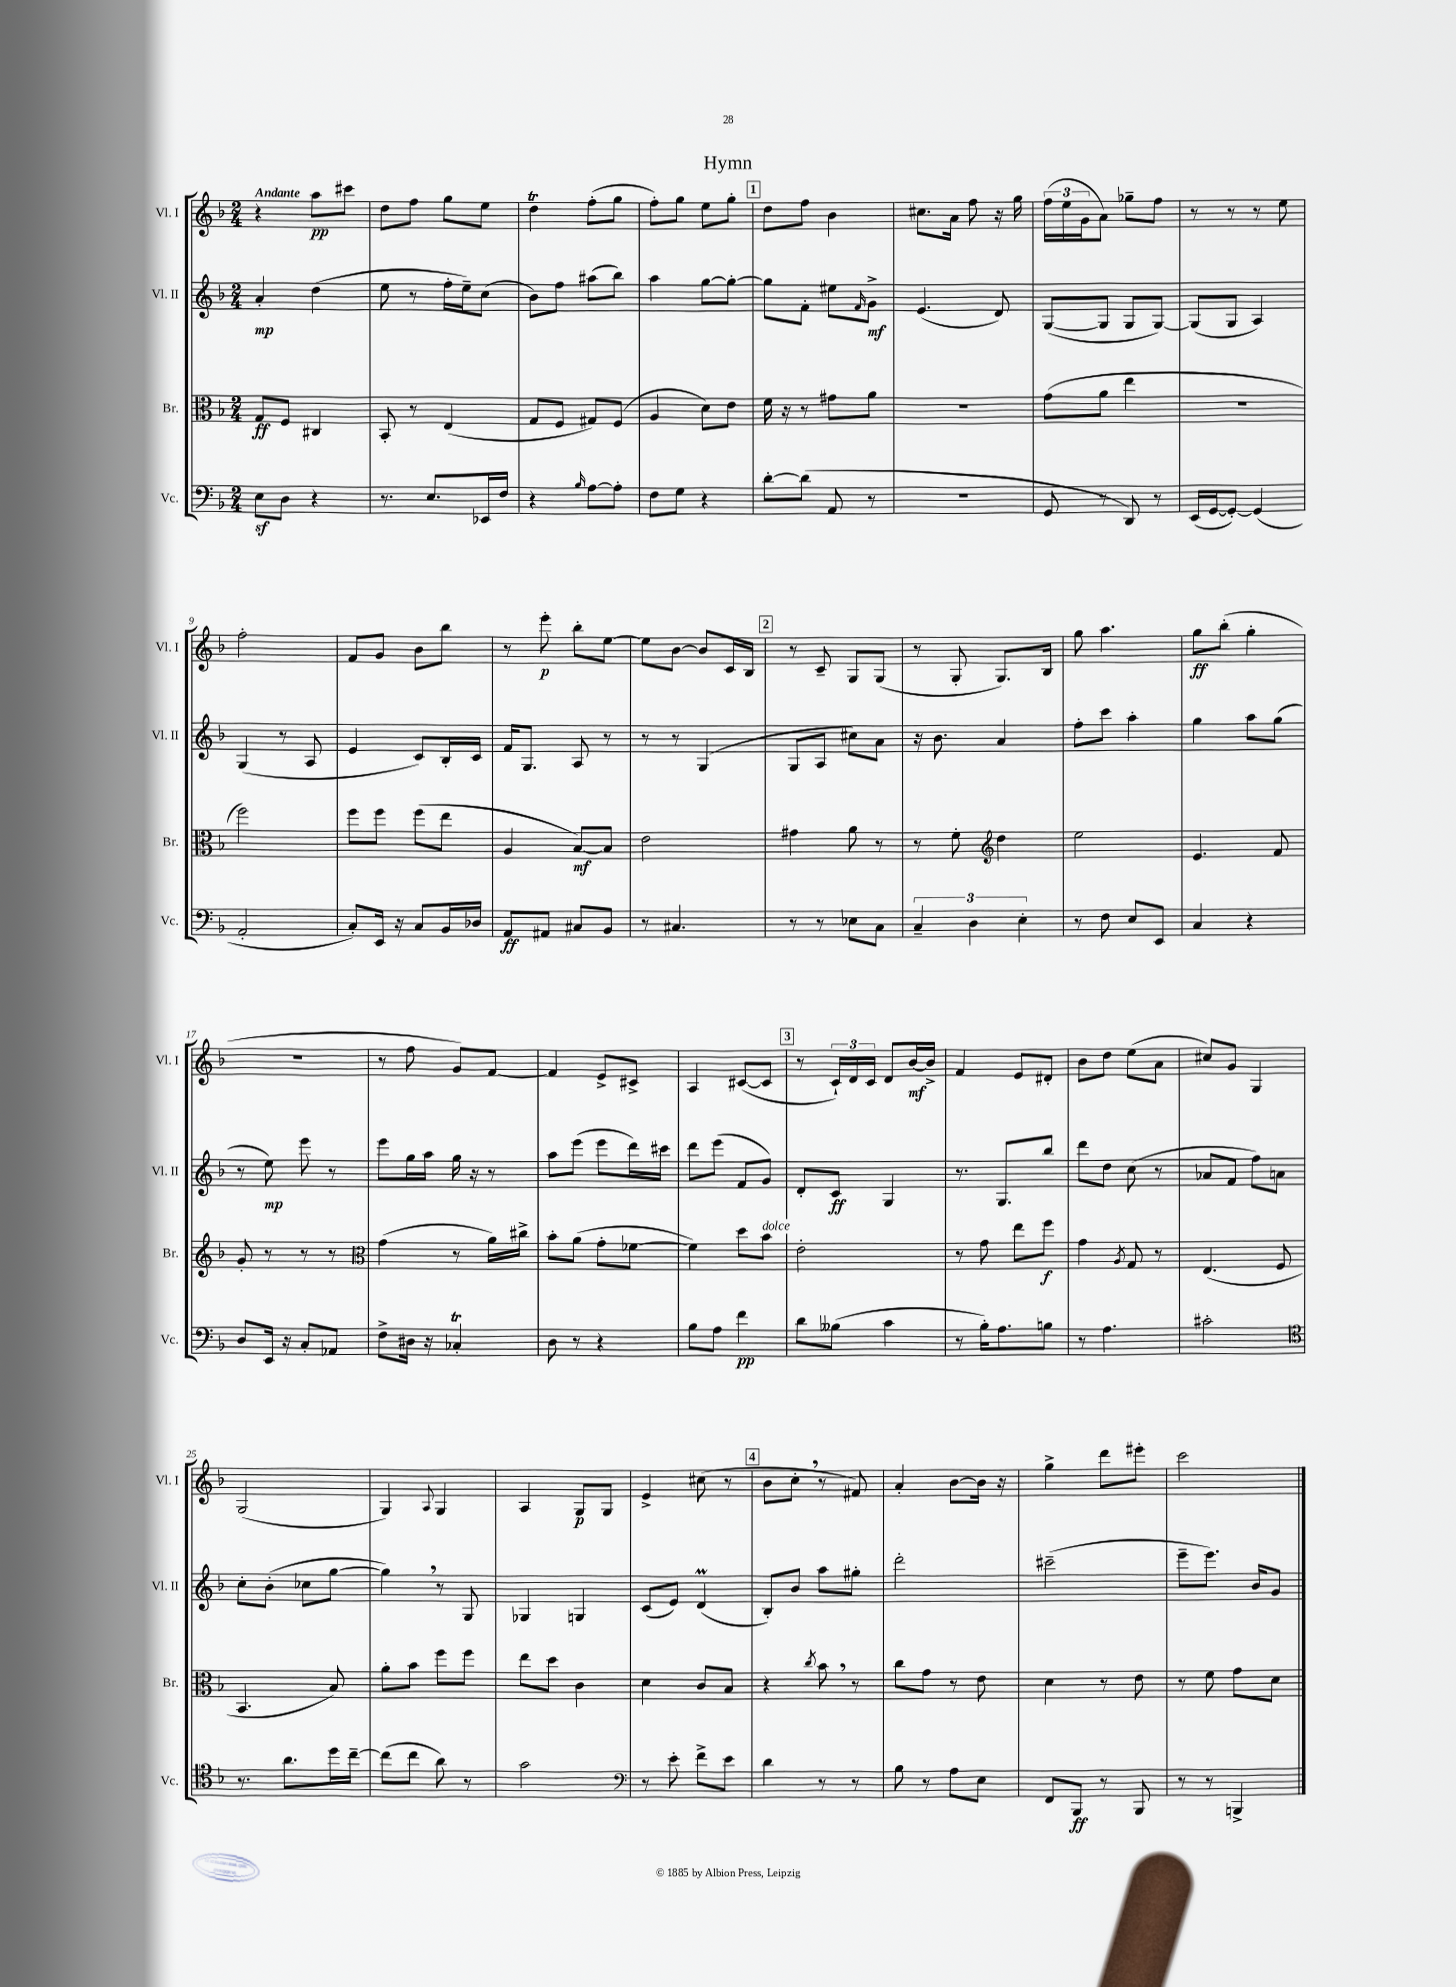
\header { title = "Hymn" }
<<
\new StaffGroup <<
\new Staff = "s0" \with { instrumentName = "Vl. I" shortInstrumentName = "Vl. I" } {
    \clef treble \key f \major \numericTimeSignature \time 2/4 \tempo "Andante"
    r4 a''8\pp cis'''8 |
    d''8 f''8 g''8 e''8 |
    d''4\trill f''8-.( g''8 |
    f''8-.) g''8 e''8 g''8-. |
    \mark \markup { \box "1" } d''8 f''8 bes'4 |
    cis''8. a'16 f''8 r16 g''16 |
    \tuplet 3/2 { f''16( e''16 g'16 } a'8) ges''8-- f''8 |
    r8 r8 r8 e''8 |
    f''2-. |
    f'8 g'8 bes'8 bes''8 |
    r8 e'''8-.\p bes''8-. e''8~ |
    e''8 bes'8~ bes'8 c'16 bes16 |
    \mark \markup { \box "2" } r8 c'8-- g8 g8( |
    r8 g8-. g8.) bes16 |
    g''8 a''4. |
    g''8\ff bes''8-.( g''4-. |
    r2 |
    r8 f''8 g'8) f'8~ |
    f'4 e'8-> cis'8-> |
    a4 cis'8~( cis'8 |
    \mark \markup { \box "3" } r8 \tuplet 3/2 { c'16-!) d'16 c'16 } d'8 bes'16~\mf bes'16-> |
    f'4 e'8 dis'8-. |
    bes'8 d''8 e''8( a'8 |
    cis''8) g'8 g4 |
    g2( |
    g4) \appoggiatura { a8 } g4 |
    a4 g8\p g8 |
    e'4-> cis''8( r8 |
    \mark \markup { \box "4" } bes'8 c''8-. \breathe r8 fis'8) |
    a'4-. bes'8~ bes'16 r16 |
    g''4-> d'''8 eis'''8-. |
    c'''2 \bar "|." |
}
\new Staff = "s1" \with { instrumentName = "Vl. II" shortInstrumentName = "Vl. II" } {
    \clef treble \key f \major \numericTimeSignature \time 2/4
    a'4-.\mp d''4( |
    e''8 r8 f''16-. e''16--) c''8( |
    bes'8) f''8 ais''8( bes''8) |
    a''4 g''8~ g''8~-. |
    \mark \markup { \box "1" } g''8 f'8-. eis''8 \grace { f'16 } g'8->\mf |
    e'4.( d'8) |
    g8~( g8 g8 g8~) |
    g8( g8 a4) |
    g4( r8 a8 |
    e'4 c'8) bes16-. c'16 |
    f'16 g8. a8 r8 |
    r8 r8 g4( |
    \mark \markup { \box "2" } g8 a8 cis''8) a'8 |
    r16 bes'8. a'4 |
    f''8-. c'''8 a''4-. |
    g''4 a''8 g''8( |
    r8 e''8\mp) e'''8 r8 |
    e'''8 g''16 a''16 g''16 r16 r8 |
    a''8 e'''8( e'''8 d'''16) cis'''16 |
    d'''8 e'''8( f'8 g'8) |
    \mark \markup { \box "3" } d'8-. c'8\ff g4 |
    r8. g8. bes''8 |
    d'''8 d''8 c''8( r8 |
    aes'8 f'8 f''8) a'8 |
    c''8-. bes'8-.( ces''8 g''8~ |
    g''4) \breathe r8 g8 |
    ges4 g4 |
    c'8( e'8) d'4\prall( |
    \mark \markup { \box "4" } bes8-.) bes'8 a''8 gis''8-. |
    d'''2-. |
    cis'''2--( |
    e'''8-- e'''8.) bes'16 g'8 \bar "|." |
}
\new Staff = "s2" \with { instrumentName = "Br." shortInstrumentName = "Br." } {
    \clef alto \key f \major \numericTimeSignature \time 2/4
    g8\ff f8 cis4 |
    bes,8-. r8 e4( |
    g8 f8 gis8) f8( |
    a4 d'8) e'8 |
    \mark \markup { \box "1" } f'16 r16 r8 gis'8 a'8 |
    r2 |
    g'8( a'8 e''4 |
    r2 |
    f''2) |
    f''8 f''8 f''8( e''8 |
    a4 bes8~\mf) bes8 |
    e'2 |
    \mark \markup { \box "2" } gis'4 a'8 r8 |
    r8 f'8-. \clef treble d''4 |
    e''2 |
    e'4. f'8 |
    g'8-. r8 r8 r8 |
    \clef alto g'4( r8 a'16) cis''16-> |
    bes'8-. a'8( g'8-. fes'8~ |
    fes'4) d''8 bes'8^\markup { \italic "dolce" } |
    \mark \markup { \box "3" } e'2-. |
    r8 g'8 e''8 f''8\f |
    g'4 \acciaccatura { a8 } g8 r8 |
    e4.( f8 |
    bes,4. bes8) |
    a'8-. bes'8 f''8 f''8 |
    e''8 d''8 c'4 |
    d'4 c'8 bes8 |
    \mark \markup { \box "4" } r4 \acciaccatura { c''8 } bes'8 \breathe r8 |
    c''8 g'8 r8 e'8 |
    d'4 r8 e'8 |
    r8 f'8 g'8 d'8 \bar "|." |
}
\new Staff = "s3" \with { instrumentName = "Vc." shortInstrumentName = "Vc." } {
    \clef bass \key f \major \numericTimeSignature \time 2/4
    e8\sf d8 r4 |
    r8. e8. ees,16 f16 |
    r4 \grace { bes16 } a8~ a8-. |
    f8 g8 r4 |
    \mark \markup { \box "1" } d'8~-. d'8( a,8 r8 |
    R2 |
    g,8 r8 d,8) r8 |
    e,16( g,16~ g,8~-.) g,4( |
    a,2-. |
    c8-.) e,16 r16 c8 bes,16 des16 |
    a,8\ff ais,8 cis8 bes,8 |
    r8 cis4. |
    \mark \markup { \box "2" } r8 r8 ees8 c8 |
    \tuplet 3/2 { c4-- d4 e4-. } |
    r8 f8 e8 e,8 |
    c4 r4 |
    d8 e,16 r16 c8-. aes,8 |
    f8-> dis16 r16 ces4-.\trill |
    d8 r8 r4 |
    bes8 a8 f'4\pp |
    \mark \markup { \box "3" } d'8 beses8( c'4 |
    r8 bes16-.) a8. b8 |
    r8 a4. |
    cis'2-. |
    \clef tenor r8. a'8. d''16 c''16~-- |
    c''8( c''8 a'8) r8 |
    g'2 |
    \clef bass r8 e'8-. f'8-> e'8 |
    \mark \markup { \box "4" } d'4 r8 r8 |
    bes8 r8 a8 e8 |
    f,8 bes,,8\ff r8 bes,,8 |
    r8 r8 b,,4-> \bar "|." |
}
>>
>>
